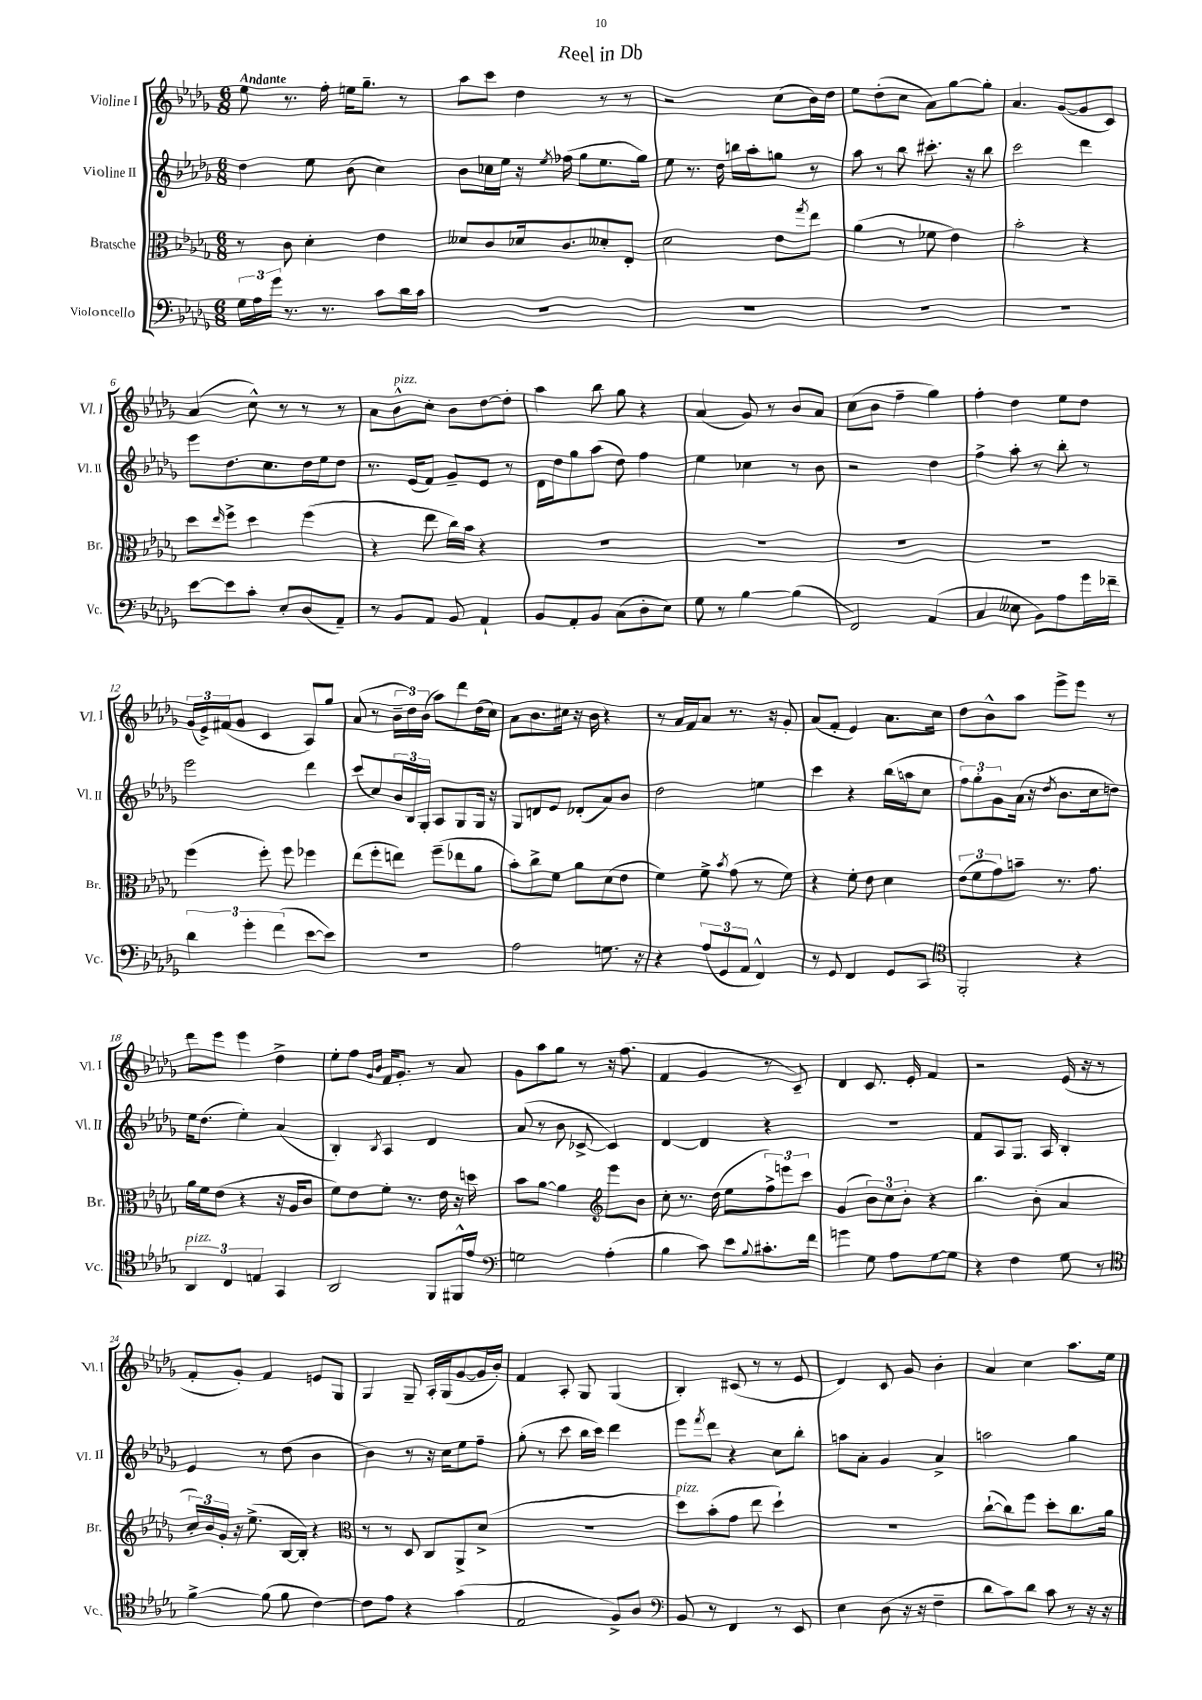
\header { title = "Reel in Db" }
<<
\new StaffGroup <<
\new Staff = "s0" \with { instrumentName = "Violine I" shortInstrumentName = "Vl. I" } {
    \clef treble \key des \major \numericTimeSignature \time 6/8 \tempo "Andante"
    ees''8 r8. f''16-. e''16 ges''8.-- r8 |
    aes''8 c'''8 des''4 r8 r8 |
    r2 c''8( bes'16) des''16 |
    ees''8 des''8-.( c''8 aes'8) ges''8~ ges''8-. |
    aes'4. ges'8~( ges'8 c'8) |
    aes'4( c''8-^) r8 r8 r8 |
    aes'8 bes'8-^^\markup { \italic "pizz." } c''8-. bes'8 des''8~ des''8-. |
    aes''4 bes''8 ges''8 r4 |
    aes'4( ges'8) r8 bes'8 aes'8 |
    c''8( bes'8 f''4-- ges''4) |
    f''4-. des''4 ees''8 des''8 |
    \tuplet 3/2 { ges'16( ees'16->) fis'16( } ges'8 c'4 aes8) ges''8 |
    aes'8( r8 \tuplet 3/2 { bes'16-- des''16) bes'16( } aes''8) des'''8 des''16( c''16) |
    aes'8 bes'8. cis''16 r16 bes'16 r4 |
    r8 aes'16 f'16 aes'8 r8. r16 ges'8-. |
    aes'8( f'8-. ees'4) aes'8. c''16 |
    des''8 bes'8-^ aes''8 ees'''8-> ees'''8 r8 |
    des'''8 ees'''8 ees'''4 des''4-> |
    ees''8-. f''8 \grace { ges'16 bes'16 } f'16 ges'8.-. r8 aes'8 |
    ges'8 aes''8 ges''8 r8 r16 f''8.( |
    f'4 ges'4 r8 c'8--) |
    des'4 c'8. ees'16-. f'4 |
    r2 ees'16( r16 r8 |
    f'8-. ges'8-.) f'4 e'8 ges8 |
    ges4 ges8-- aes16-. ges16( ges'8~ ges'16 bes'16-.) |
    f'4 aes8-. ges8 ges4( |
    bes4-.) cis'8( r8 r8 ees'8 |
    des'4) c'8 ges'8 bes'4-. |
    aes'4 c''4 aes''8. ees''16 \bar "|." |
}
\new Staff = "s1" \with { instrumentName = "Violine II" shortInstrumentName = "Vl. II" } {
    \clef treble \key des \major \numericTimeSignature \time 6/8
    des''4 ees''8 bes'8( c''4) |
    bes'8 ces''16 ees''16 r16 \acciaccatura { ees''8 } fes''16( ges''8 ees''8. ges''16) |
    ees''8 r8. des''16 b''16 aes''16-. g''8 r8 |
    aes''8 r8 bes''8 cis'''8.-. r16 bes''8 |
    c'''2 des'''4 |
    ees'''8 des''8. c''8. des''16 ees''16 des''8 |
    r8. ees'16( f'8) ges'8-- ees'8 r8 |
    des'16 des''16 ges''8 aes''8( des''8) f''4 |
    ees''4 ces''4 r8 bes'8 |
    r2 des''4 |
    f''4-> aes''8-. r8 bes''8-. r8 |
    ees'''2 des'''4 |
    c'''8( c''8) \tuplet 3/2 { bes'16 bes16 ges16-. } aes8 ges8 ges16 r16 |
    ges8 d'8 ees'8 des'8-.( aes'8) bes'8 |
    des''2 e''4 |
    c'''4 r4 bes''16( a''16 c''8 |
    \tuplet 3/2 { f''8) ges''8-. ges'8 } aes'16( r16 \acciaccatura { des''8 } bes'8. c''16 d''8) |
    ees''16 des''8.( ees''4-.) aes'4( |
    bes4-.) \acciaccatura { bes8 } aes4 des'4 |
    aes'8( r8 bes'8 ces'8~-> ces'4) |
    des'4~ des'4 r4 |
    R2. |
    f'8 aes8 ges8. aes16 bes4-. |
    ees'4 r8 des''8( bes'4 |
    bes'4) r8 r16 c''16 ees''8 f''8-- |
    ges''8-.( r8 c'''8 bes''16 c'''16) des'''4 |
    ees'''8 \acciaccatura { f'''8 } des'''8 r4 c''8 bes''8-. |
    a''8 aes'8-. ges'4 aes'4-> |
    a''2 ges''4 \bar "|." |
}
\new Staff = "s2" \with { instrumentName = "Bratsche" shortInstrumentName = "Br." } {
    \clef alto \key des \major \numericTimeSignature \time 6/8
    r8 c'8 des'4-. ees'4 |
    deses'8 c'8 des'16 c'8. deses'8-. ees8-. |
    des'2 ees'8 \acciaccatura { ges''8 } ees''8 |
    aes'4( r8 fes'8 ees'4) |
    bes'2-. r4 |
    des''8 \grace { ees''16 } f''8-> des''4 f''4( |
    r4 ees''8 c''16) bes'16 r4 |
    R2. |
    R2. |
    R2. |
    R2. |
    f''4( f''8-.) f''8 fes''4 |
    ees''8( f''8-. e''8) f''8--( ees''8 aes'8 |
    bes'8-.) c''8-> f'8 aes'8 des'8( ees'8 |
    f'4) f'8-> \acciaccatura { bes'8 } ges'8( r8 f'8) |
    r4 f'8-. ees'8 des'4 |
    \tuplet 3/2 { ees'8( f'8 ges'8) } b'8-- r8. ges'8. |
    aes'16 f'16 ees'8( r4 r16 aes16 c'8 |
    f'8) ees'8 f'8-. r8. ees'16 r16 d''16 |
    bes'8 aes'8~ aes'4 \clef treble ees'''8 bes'8 |
    c''8-. r8. des''16( ees''8 \tuplet 3/2 { f''8->) e'''8 c'''8 } |
    ges'4( \tuplet 3/2 { bes'8) c''8 bes'8-. } r4 |
    bes''4. bes'8-.( aes'4 |
    \tuplet 3/2 { c''16-.) bes'16 ges'16-. } r16 ees''8.->( bes16~ bes16-.) r4 |
    \clef alto r8 r8 des8 c8 aes,8-> des'8->( |
    R2. |
    des''8^\markup { \italic "pizz." }) bes'8-.( ges'8 ees''8 des''4-!) |
    r2. |
    c''8~-!( c''8) f''8 des''8-. c''8. aes'16 \bar "|." |
}
\new Staff = "s3" \with { instrumentName = "Violoncello" shortInstrumentName = "Vc." } {
    \clef bass \key des \major \numericTimeSignature \time 6/8
    \tuplet 3/2 { ges16 aes16 ges'16 } r8. r8. c'8 des'16 c'16 |
    R2. |
    R2. |
    R2. |
    R2. |
    ees'8~ ees'8 c'8-. ees8-. des8( aes,8--) |
    r8 bes,8 aes,8 bes,8 aes,4-! |
    bes,8 aes,8-. bes,8 c8( des8-. ees8) |
    ges8 r8 bes4~ bes4( |
    f,2) aes,4( |
    c4 eeses8 bes,8) aes8 ges'16 fes'16-- |
    \tuplet 3/2 { des'4 ges'4-. f'4( } ees'8~ ees'8) |
    r2. |
    aes2 g8. r16 |
    r4 \tuplet 3/2 { aes8( ges,8 aes,8 } f,4-^) |
    r8 ges,8 f,4 ges,8 c,8 |
    \clef tenor f,2-. r4 |
    \tuplet 3/2 { aes,4^\markup { \italic "pizz." } c4 e4 } ges,4 |
    aes,2 f,8 fis,16-^ ees'16 |
    \clef bass g2 aes4-.( |
    bes4 c'8) ees'8 \appoggiatura { bes8 } cis'8.-. f'16 |
    g'4 ges8 aes8 ges8~ ges8 |
    r4 f4 ges8 r8 |
    \clef tenor f'4~-> f'8( f'8 c'4~) |
    c'8 ees'8 r4 ges'4( |
    ees2 f8->) aes8 |
    \clef bass bes,8 r8 f,4 r8 ees,8 |
    ees4 des8( r16 r16 f4-- |
    des'8 c'8) des'8 c'8 r8 r16 r16 \bar "|." |
}
>>
>>
